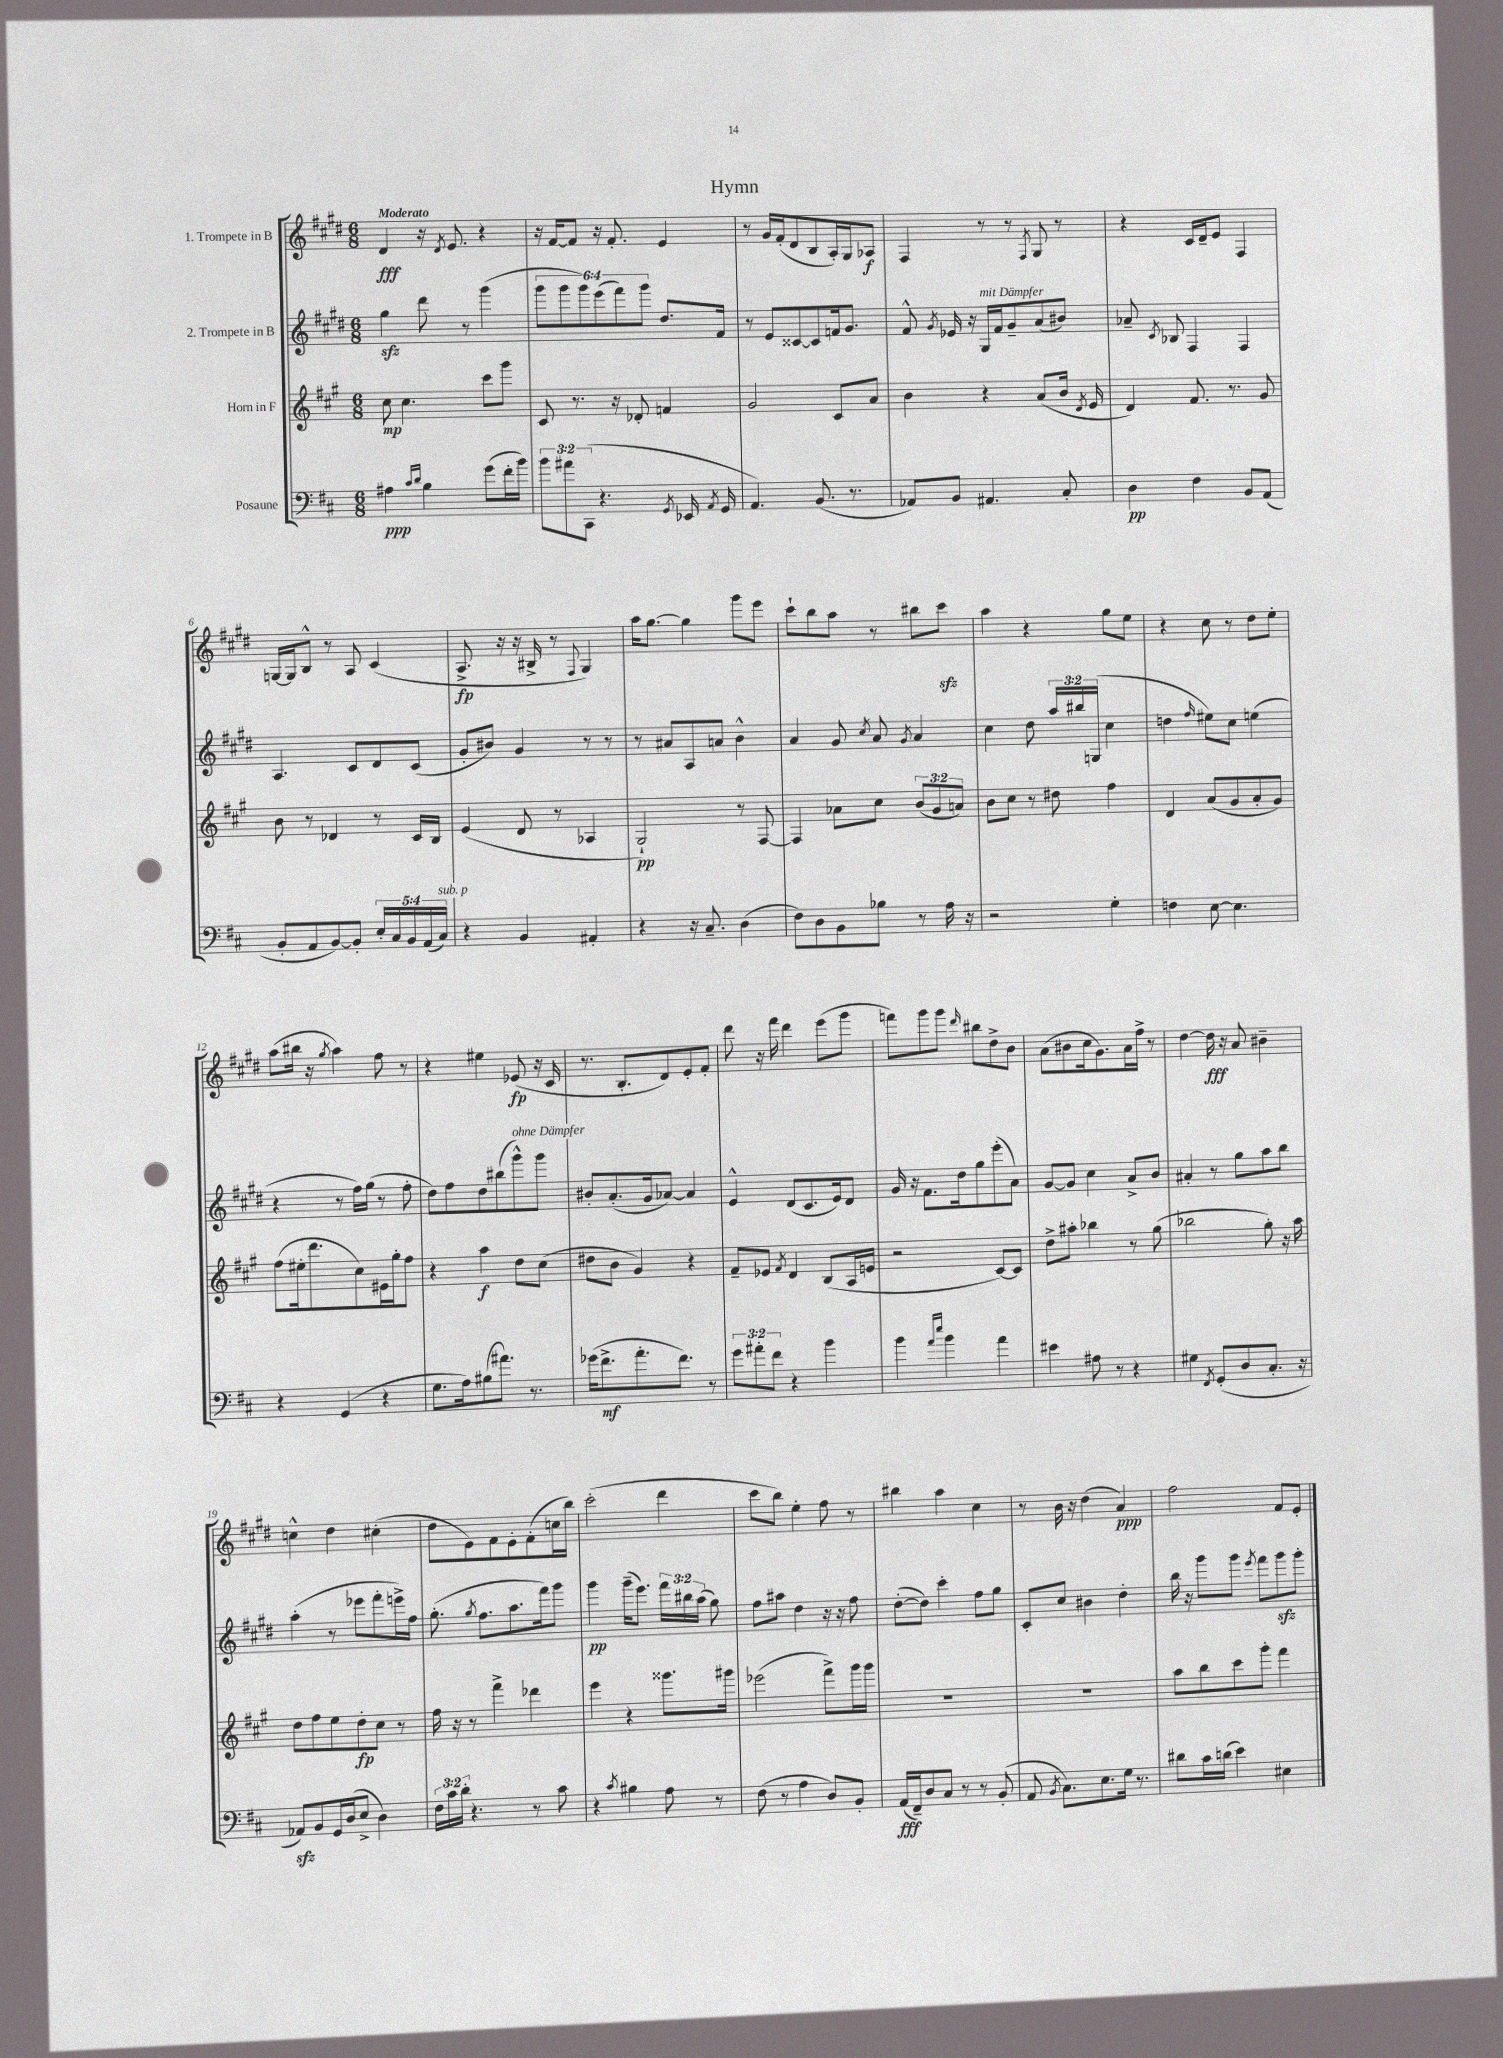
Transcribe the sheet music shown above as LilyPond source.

\header { title = "Hymn" }
<<
\new StaffGroup <<
\new Staff = "s0" \with { instrumentName = "1. Trompete in B" } {
    \clef treble \key e \major \numericTimeSignature \time 6/8 \tempo "Moderato"
    \autoBeamOff dis'4\fff r16 \acciaccatura { dis'8 } e'8. r4 |
    r16 fis'16[~ fis'8] r16 fis'8.-. e'4 |
    r8 gis'16[ fis'16-.( dis'8 b8 a16-.) gis16 aes8]\f |
    fis4 r8 r8 \acciaccatura { fis8 } gis8 r8 |
    r4 cis'16[ dis'16-- e'8] fis4 |
    g16[~ g16 b8]-^ r8 a8 cis'4( |
    a8.->\fp r16 r16 bis16-> r8 \appoggiatura { fis8 } gis4) |
    a''16[ gis''8.]~ gis''4 gis'''8[ e'''8] |
    cis'''8[-! b''8 a''8] r8 bis''8[ cis'''8]\sfz |
    a''4 r4 gis''8[ e''8] |
    r4 cis''8 r8 dis''8[ e''8]-. |
    a''8[( bis''16] r16 \acciaccatura { gis''8 } a''4) fis''8 r8 |
    r4 eis''4 ees'8\fp( r16 cis'16 |
    r8. b8.[-. dis'8) e'8-. fis'8]-. |
    dis'''8 r16 fis'''16 dis'''4 e'''8[( gis'''8] |
    f'''8[) gis'''8 gis'''8] \grace { dis'''16 } bis''8[ dis''8-> b'8] |
    a'8[( bis'8 cis''16 gis'8.) a'16 fis''16]-> r8 |
    dis''4~ dis''16\fff r16 a'8 bis'4-- |
    c''4-^ dis''4 cis''4-.( |
    dis''8[ e'8) fis'8 e'8-. fis'8-.( c''16 b''16]) |
    cis'''2-.( dis'''4 |
    cis'''8[ b''8]) e''4-. fis''8 r8 |
    bis''4 a''4 cis''4 |
    r8 b'16 r16 dis''4( a'4\ppp) |
    fis''2 fis'8[ e'8]-. \bar "|." |
}
\new Staff = "s1" \with { instrumentName = "2. Trompete in B" } {
    \clef treble \key e \major \numericTimeSignature \time 6/8 \override Staff.TupletNumber.text = #tuplet-number::calc-fraction-text
    \autoBeamOff gis''4\sfz dis'''8 r8 gis'''4( |
    \tuplet 6/4 { gis'''8[ gis'''8 gis'''8) e'''8( fis'''8) gis'''8] } dis''8.[ fis'16] |
    r8 e'8[ cisis'8~ cisis'8 f'16 gis'8.] |
    fis'8-^ \acciaccatura { gis'8 } ees'16 r16 gis16[^\markup { \italic "mit Dämpfer" } fis'16 gis'8-- a'8( bis'8]) |
    aes'8-- \acciaccatura { cis'8 } bes8 fis4 fis4 |
    a4. cis'8[ dis'8 cis'8]( |
    gis'8[-. bis'8]) gis'4 r8 r8 |
    r8 ais'8[ a8 a'8] b'4-^ |
    a'4 gis'8 \acciaccatura { cis''8 } a'8 \acciaccatura { gis'8 } a'4 |
    cis''4 dis''8 \tuplet 3/2 { a''16[ bis''16 g16]( } cis''4 |
    d''4 \grace { fis''16 } eis''8[) cis''8] e''4( |
    r4 r8 fis''16[) gis''16]( r8 fis''8-. |
    dis''8[) fis''8 dis''8 bis''8( gis'''8-^^\markup { \italic "ohne Dämpfer" }) gis'''8] |
    bis'8[-. a'8.-.( gis'16 aes'8]~) aes'4 |
    e'4-^ dis'8[( cis'8. e'16) dis'8] |
    gis'16 r16 fis'8.[ dis''16 gis''8 e'''8-.( a'8]) |
    gis'8[~ gis'8] cis''4 a'8[-> b'8] |
    ais'4-. r8 gis''8[ a''8 b''8] |
    a''4-.( r8 ees'''8[ fis'''8-. e'''16->) fis''16] |
    gis''8.-.( \acciaccatura { gis''8 } fis''8.[ a''8. fis'''16) gis'''8] |
    gis'''4\pp gis'''16[--( e'''8.]) \tuplet 3/2 { fis'''16[ bis''16 a''16]( } gis''8) |
    fis''8[ ais''8] dis''4 r16 r16 fis''8 |
    dis''8[~-.( dis''8]) cis'''4-. fis''8[ gis''8] |
    cis'8[-. cis''8] bis'4 dis''4-. |
    b''16 r16 gis'''8[ gis'''8] \acciaccatura { e'''8 } fis'''8[ gis'''8\sfz gis'''8]-. \bar "|." |
}
\new Staff = "s2" \with { instrumentName = "Horn in F" } {
    \clef treble \key a \major \numericTimeSignature \time 6/8 \override Staff.TupletNumber.text = #tuplet-number::calc-fraction-text
    \autoBeamOff cis''8\mp cis''4. cis'''8[ gis'''8] |
    cis'8 r8. r16 des'8-. f'4 |
    gis'2 cis'8[ a'8] |
    b'4 r4 a'8[( b'16] \acciaccatura { d'8 } e'16 |
    d'4) fis'8. r8. gis'8 |
    b'8 r8 des'4 r8 cis'16[ b16] |
    e'4( d'8 r8 aes4 |
    gis2-!\pp) r8 fis8~ |
    fis4 aes'8[ cis''8] \tuplet 3/2 { b'8[( gis'8 a'8]) } |
    b'8[ cis''8] r8 dis''8 fis''4 |
    d'4 a'8[( gis'8 a'8-. gis'8]) |
    fis''8[( eis''16-. d'''8. cis''8) eis'16 gis''16-. fis''8] |
    r4 a''4\f d''8[ cis''8]( |
    dis''8[ b'8] gis'4) r4 |
    fis'8[-- ees'8] \acciaccatura { fis'8 } d'4 b8[( a16 e'16] |
    r2 cis'8[~) cis'8] |
    d''8[-> ais''8]-. bes''4 r8 gis''8( |
    bes''2 gis''8-.) r16 a''16 |
    d''8[ fis''8 e''8 d''8-.\fp cis''8] r8 |
    fis''16 r16 r8 fis'''4-> des'''4 |
    e'''4 r4 gisis'''8.[ gis'''16] |
    ees'''2( fis'''8[->) gis'''16 gis'''16] |
    R2. |
    R2. |
    a''8[ b''8 cis'''8 gis'''8]-. fis'''4 \bar "|." |
}
\new Staff = "s3" \with { instrumentName = "Posaune" } {
    \clef bass \key d \major \numericTimeSignature \time 6/8 \override Staff.TupletNumber.text = #tuplet-number::calc-fraction-text
    \autoBeamOff ais4\ppp \grace { cis'16[ d'16] } b4 g'8[( fis'16-. b'16]) |
    \tuplet 3/2 { b'8[ ais'8 cis,8]( } r4. \acciaccatura { g,8 } ees,16 \acciaccatura { a,8 } g,16 |
    a,4.) b,8.( r8. |
    aes,8[) b,8] ais,4. cis8-. |
    d4\pp fis4 b,8[ a,8]( |
    b,8[-. a,8 b,8~) b,8]-. \tuplet 5/4 { e16[-. cis16 b,16 a,16( cis16]^\markup { \italic "sub. p" }) } |
    r4 b,4 ais,4-. |
    r4 r16 cis8.-- d4( |
    fis8[) d8 b,8 bes8] r8 a16 r16 |
    r2 g4-. |
    f4 e8~ e4. |
    r4 g,4( r4 |
    g8.[ a16) bis8( ais'8.]) r8. |
    ges'16[( fis'8.->\mf a'8.-. fis'8.]) r8 |
    \tuplet 3/2 { g'8[ ais'8-. fis'8] } r4 b'4 |
    b'4 \grace { a'16[ e''16] } b'4 a'4 |
    eis'4 ais8 r8 r4 |
    gis4 \acciaccatura { fis,8 } g,8[-.( d8 cis8.]-. r16 |
    aes,8[\sfz) b,8 g,16 d16( e8]-> d4) |
    \tuplet 3/2 { fis16[ cis'16 d'16]-. } r4. r8 cis'8 |
    r4 \acciaccatura { cis'8 } bis4 a8 r8 |
    fis8( r8 a4 d8[) b,8]-. |
    a,16[\fff( fis,16--) d8 cis8] r8 r8 b,8-.( |
    a,8 \acciaccatura { b,8 } cis8.[) e8. g16] r8. |
    dis'8[ cis'16 d'16]( e'4) eis4 \bar "|." |
}
>>
>>
